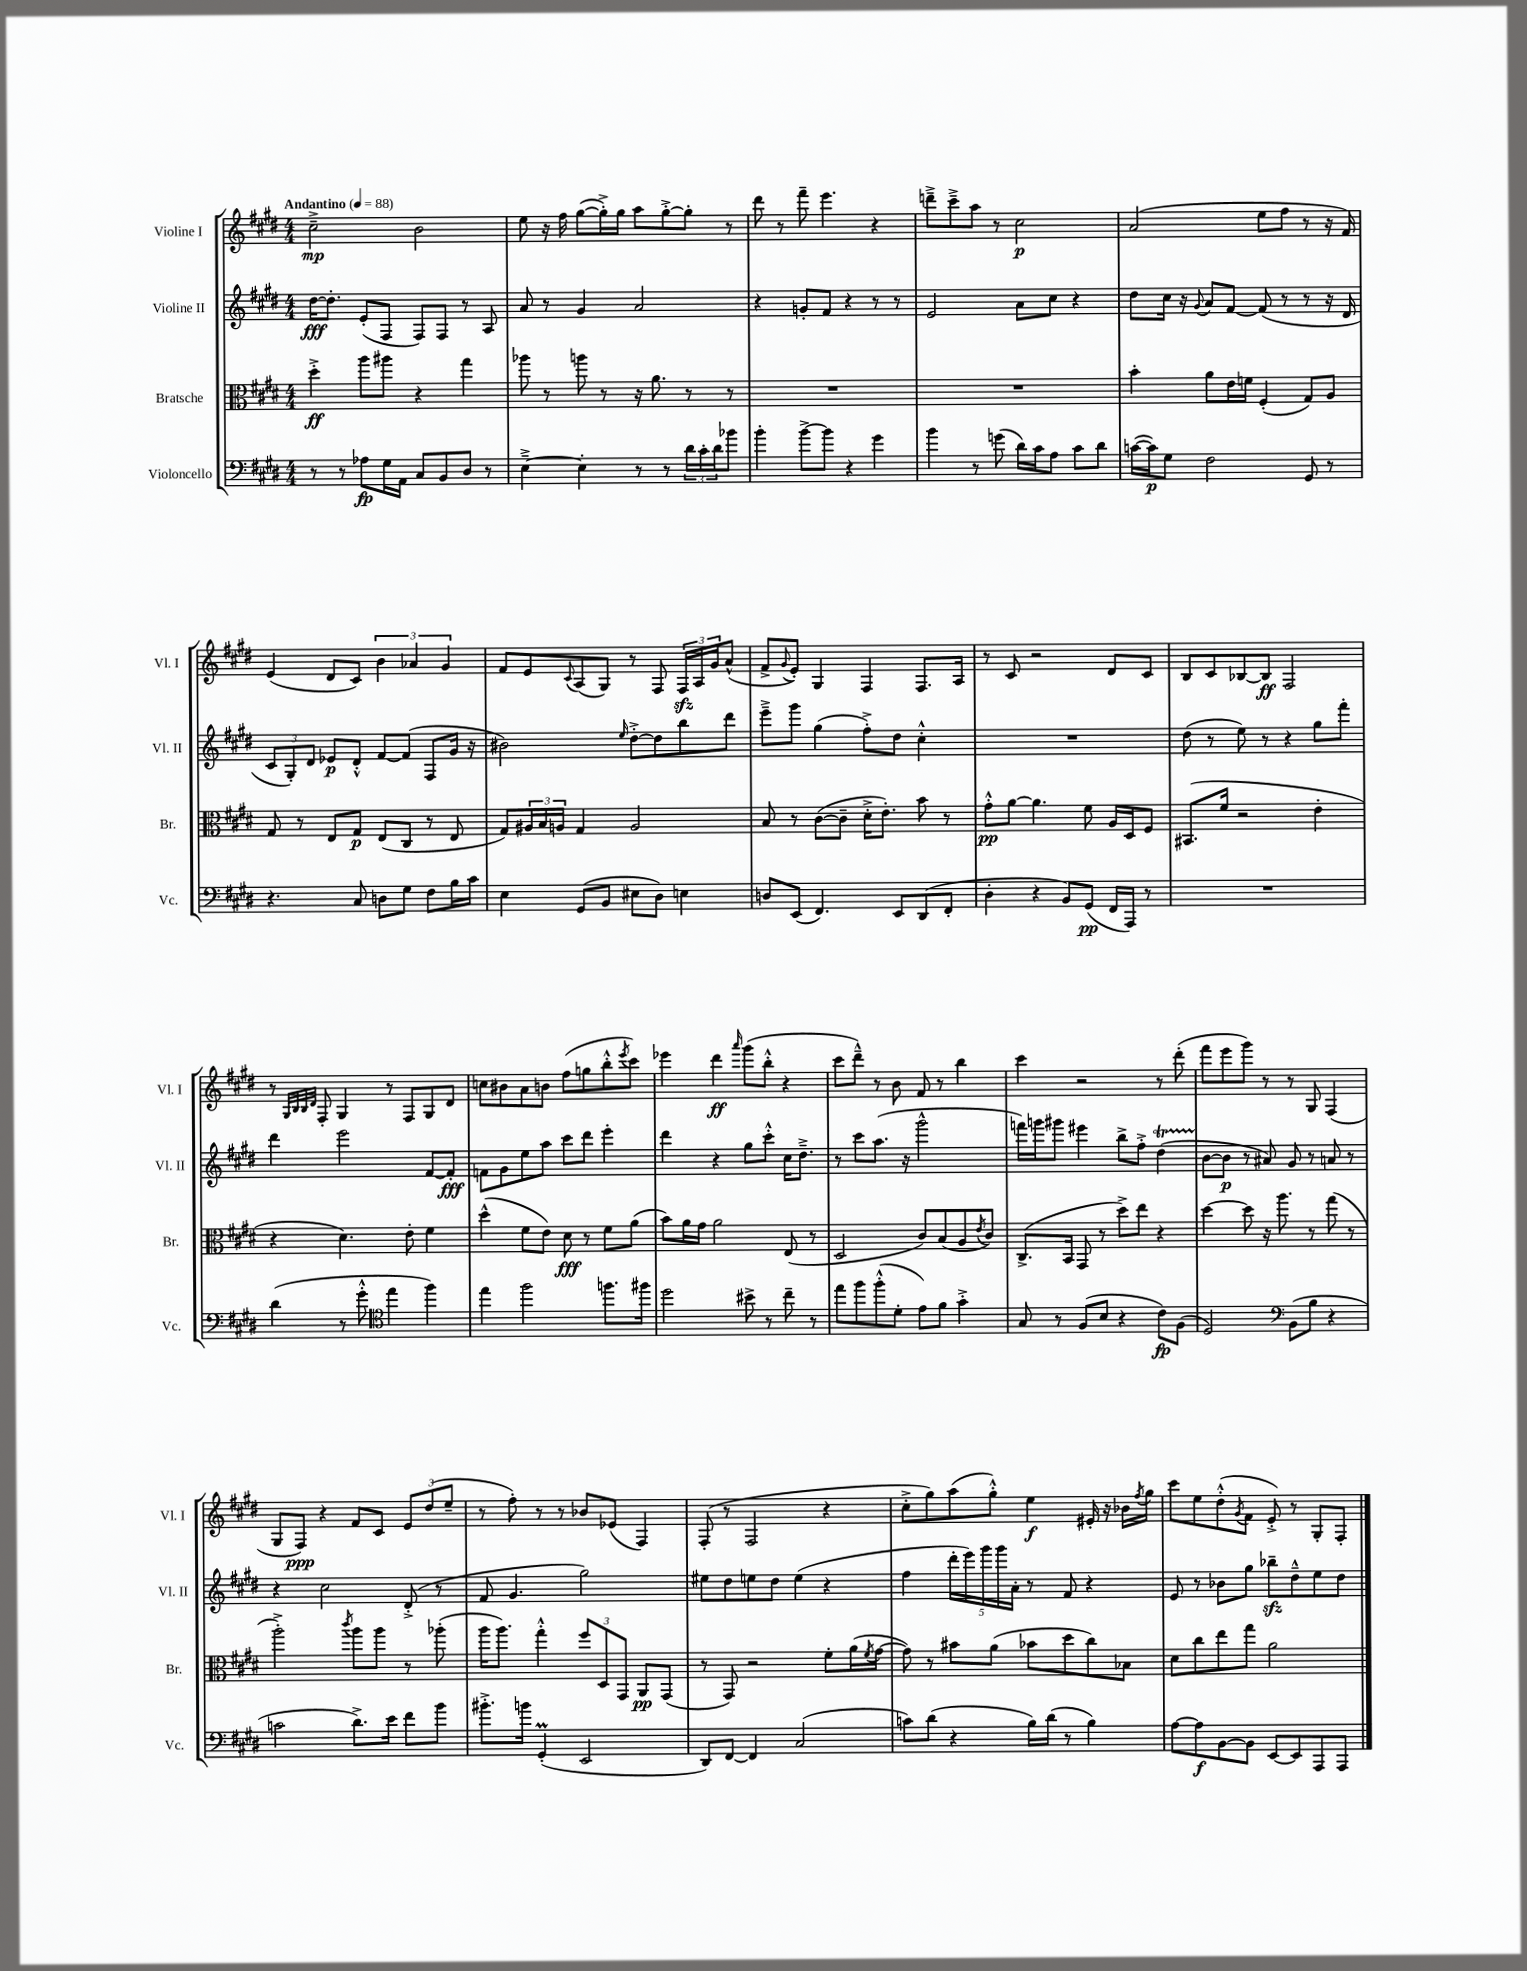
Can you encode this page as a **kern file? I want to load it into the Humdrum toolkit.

**kern	**dynam	**kern	**dynam	**kern	**dynam	**kern	**dynam
*part4	*part4	*part3	*part3	*part2	*part2	*part1	*part1
*staff4	*staff4	*staff3	*staff3	*staff2	*staff2	*staff1	*staff1
*I"Violoncello	*	*I"Bratsche	*	*I"Violine II	*	*I"Violine I	*
*I'Vc.	*	*I'Br.	*	*I'Vl. II	*	*I'Vl. I	*
*clefF4	*	*clefC3	*	*clefG2	*	*clefG2	*
*k[f#c#g#d#]	*	*k[f#c#g#d#]	*	*k[f#c#g#d#]	*	*k[f#c#g#d#]	*
*M4/4	*	*M4/4	*	*M4/4	*	*M4/4	*
*MM88	*	*MM88	*	*MM88	*	*MM88	*
=1	=1	=1	=1	=1	=1	=1	=1
!	!	!	!	!	!	!LO:TX:a:B:t=Andantino	!
8r	.	4dd#'^\	ff	[16dd#\KL	fff	2cc#~^\	mp
.	.	.	.	8.dd#'\J]	.	.	.
8r	.	.	.	.	.	.	.
8A-X\L	fp	8aa\L	.	(8e'/L	.	.	.
16G#\L	.	8aa#X\J	.	8F#/J	.	.	.
16AA\JJ	.	.	.	.	.	.	.
8C#/L	.	4r	.	8F#/L)	.	2b\	.
8BB/	.	.	.	8F#/J	.	.	.
8D#/J	.	4gg#\	.	8r	.	.	.
8r	.	.	.	8A/	.	.	.
=2	=2	=2	=2	=2	=2	=2	=2
[4E~^\	.	8aa-X\	.	8a/	.	8ee\	.
.	.	8r	.	8r	.	16r	.
.	.	.	.	.	.	16ff#\	.
4E'\]	.	8aan\	.	4g#/	.	([8gg#\L	.
.	.	8r	.	.	.	16gg#'^\L])	.
.	.	.	.	.	.	16gg#\JJ	.
8r	.	16r	.	2a/	.	8aa\L	.
.	.	8.a\	.	.	.	.	.
8r	.	.	.	.	.	[8gg#'^\	.
24d#\LL	.	8r	.	.	.	8gg#'\J]	.
24c#'\	.	.	.	.	.	.	.
24d#\J	.	.	.	.	.	.	.
8b-X\J	.	8r	.	.	.	8r	.
=3	=3	=3	=3	=3	=3	=3	=3
4b'\	.	1r	.	4r	.	8ddd#\	.
.	.	.	.	.	.	8r	.
[8b^\L	.	.	.	8gn'/L	.	8fff#~\	.
8b\J]	.	.	.	8f#/J	.	4.eee\	.
4r	.	.	.	4r	.	.	.
4g#\	.	.	.	8r	.	4r	.
.	.	.	.	8r	.	.	.
=4	=4	=4	=4	=4	=4	=4	=4
4b\	.	1r	.	2e/	.	8dddn~^\L	.
.	.	.	.	.	.	8ccc#~^\	.
8r	.	.	.	.	.	8aa\J	.
(8gn\	.	.	.	.	.	8r	.
16d#\LL)	.	.	.	8a\L	.	2cc#\	p
16c#\J	.	.	.	.	.	.	.
8A\J	.	.	.	8cc#\J	.	.	.
8c#\L	.	.	.	4r	.	.	.
8d#\J	.	.	.	.	.	.	.
=5	=5	=5	=5	=5	=5	=5	=5
([16cn\LL	.	4b'\	.	8dd#\L	.	(2a/	.
16c\J])	p	.	.	.	.	.	.
8G#\J	.	.	.	16cc#\Jk	.	.	.
.	.	.	.	16r	.	.	.
.	.	.	.	8qqg#/	.	.	.
2F#\	.	8a\L	.	8a/L	.	.	.
.	.	16e\L	.	[8f#/J	.	.	.
.	.	16fn\JJ	.	.	.	.	.
.	.	(4F#'/	.	(8f#/]	.	8ee\L	.
.	.	.	.	8r	.	8ff#\J	.
8GG#/	.	8G#/L)	.	8r	.	8r	.
8r	.	8A/J	.	16r	.	16r	.
.	.	.	.	16d#/	.	16f#/)	.
!!LO:LB:g=z
=6	=6	=6	=6	=6	=6	=6	=6
4.r	.	8G#/	.	12c#/L	.	(4e/	.
.	.	.	.	12G#'/)	.	.	.
.	.	8r	.	.	.	.	.
.	.	.	.	12d#/J	.	.	.
.	.	8E/L	.	8e-X/L	p	8d#/L	.
8C#/	.	8G#/J	p	8d#'^^/J	.	8c#/J)	.
8Dn\L	.	(8E/L	.	[8f#/L	.	6b\	.
8G#\J	.	8C#/J	.	(8f#/J]	.	.	.
.	.	.	.	.	.	6a-X/	.
8F#\L	.	8r	.	8F#/L	.	.	.
.	.	.	.	.	.	6g#/	.
16B\L	.	8E/	.	16g#/Jk	.	.	.
16c#\JJ	.	.	.	16r	.	.	.
=7	=7	=7	=7	=7	=7	=7	=7
4E\	.	8G#/L)	.	2b#X\)	.	8f#/L	.
.	.	24A#X/L	.	.	.	8e/	.
.	.	24B/	.	.	.	.	.
.	.	24An/JJ	.	.	.	.	.
.	.	.	.	.	.	8qqc#/	.
(8GG#/L	.	4G#/	.	.	.	(8A/	.
8BB/J	.	.	.	.	.	8G#/J)	.
.	.	.	.	16qqee/	.	.	.
8E#X\L	.	2A/	.	[8dd#'^\L	.	8r	.
8D#\J)	.	.	.	8dd#\]	.	8F#/	.
4En\	.	.	.	8bb\	.	24F#zz/LL	.
.	.	.	.	.	.	24A/	.
.	.	.	.	.	.	24g#/J	.
.	.	.	.	8ddd#\J	.	(8a^^/J	.
=8	=8	=8	=8	=8	=8	=8	=8
8Dn/L	.	8B/	.	8eee~^\L	.	8f#^/L	.
.	.	.	.	.	.	8qqg#/	.
(8EE/J	.	8r	.	8ggg#\J	.	8e'/J)	.
4.FF#/)	.	([8c#\L	.	(4gg#\	.	4G#/	.
.	.	8c#~\J]	.	.	.	.	.
.	.	16d#'^\KL	.	8ff#'^\L)	.	4F#/	.
.	.	8.e'\J)	.	.	.	.	.
8EE/L	.	.	.	8dd#\J	.	.	.
(8DD#/	.	8b\	.	4cc#'^^\	.	8.F#/L	.
8FF#'/J	.	8r	.	.	.	.	.
.	.	.	.	.	.	16A/Jk	.
=9	=9	=9	=9	=9	=9	=9	=9
4D#'\	.	8g#'^^\L	pp	1r	.	8r	.
.	.	[8a\J	.	.	.	8c#/	.
4r	.	4.a\]	.	.	.	2r	.
8BB/L)	.	.	.	.	.	.	.
(8GG#/J	pp	8f#\	.	.	.	.	.
16FF#/LL	.	16A/LL	.	.	.	8d#/L	.
16AAA/JJ)	.	16D#/J	.	.	.	.	.
8r	.	8F#/J	.	.	.	8c#/J	.
=10	=10	=10	=10	=10	=10	=10	=10
1r	.	(8.BB#X/L	.	(8dd#\	.	8B/L	.
.	.	.	.	8r	.	8c#/	.
.	.	16f#/Jk	.	.	.	.	.
.	.	2r	.	8ee\)	.	[8B-X/	.
.	.	.	.	8r	.	8B-/J]	ff
.	.	.	.	4r	.	2F#/	.
.	.	4e'\	.	8gg#\L	.	.	.
.	.	.	.	8fff#'\J	.	.	.
!!LO:LB:g=z
=11	=11	=11	=11	=11	=11	=11	=11
(4d#\	.	4r	.	4ddd#\	.	8r	.
.	.	.	.	.	.	32qqG#/LLL	.
.	.	.	.	.	.	32qqB/	.
.	.	.	.	.	.	32qqB/	.
.	.	.	.	.	.	32qqd#/JJJ	.
.	.	.	.	.	.	8F#'/	.
8r	.	4.d#\)	.	2eee\	.	4G#/	.
8g#'^^\	.	.	.	.	.	.	.
*clefC4	*	*	*	*	*	*	*
4ee\	.	.	.	.	.	8r	.
.	.	8e'\	.	.	.	8F#/L	.
4ff#\)	.	4f#\	.	[8f#/L	.	8G#/	.
.	.	.	.	8f#'/J]	fff	8d#/J	.
=12	=12	=12	=12	=12	=12	=12	=12
4ee\	.	(4dd#^^\	.	8fn\L	.	8ccn\L	.
.	.	.	.	8g#\	.	8b#X\	.
2ff#\	.	8f#\L	.	8ee\	.	8a\	.
.	.	8e\J)	.	8aa\J	.	8bn\J	.
.	.	8d#\	fff	8ccc#\L	.	(8ff#\L	.
.	.	8r	.	8ddd#\J	.	8ggn\	.
8.ffn\L	.	8f#\L	.	4eee'\	.	8bb'^^\	.
.	.	.	.	.	.	8qeee/	.
.	.	(8a\J	.	.	.	8ccc#\J)	.
16ff#X\Jk	.	.	.	.	.	.	.
=13	=13	=13	=13	=13	=13	=13	=13
2dd#\	.	8b\L)	.	4ddd#\	.	4eee-X\	.
.	.	16a\L	.	.	.	.	.
.	.	16g#\JJ	.	.	.	.	.
.	.	2a\	.	4r	.	4ddd#\	ff
.	.	.	.	.	.	16qqaaa/	.
8b#X^\	.	.	.	8gg#\L	.	(8ggg#\L	.
8r	.	.	.	8ccc#'^^\J	.	8bb'^^\J	.
8cc#~\	.	(8E/	.	16cc#\KL	.	4r	.
.	.	.	.	8.dd#~^\J	.	.	.
8r	.	8r	.	.	.	.	.
=14	=14	=14	=14	=14	=14	=14	=14
8ee\L	.	2D#/	.	8r	.	8ccc#\L	.
8ff#\	.	.	.	8ccc#\L	.	8ddd#~^^\J)	.
(8ff#'^^\	.	.	.	(8.aa\J	.	8r	.
8d#'\J	.	.	.	.	.	8b\	.
.	.	.	.	16r	.	.	.
8e\L)	.	8c#/L)	.	2ggg#^^\	.	8f#/	.
8f#\J	.	(8B/	.	.	.	8r	.
4g#'^\	.	8A/	.	.	.	4bb\	.
.	.	8qe/	.	.	.	.	.
.	.	8c#/J)	.	.	.	.	.
=15	=15	=15	=15	=15	=15	=15	=15
8G#/	.	(8.C#^/L	.	16fffn\LL)	.	4ccc#\	.
.	.	.	.	16gggn\J	.	.	.
8r	.	.	.	8ggg#X\J	.	.	.
.	.	16BB/Jk	.	.	.	.	.
(8F#/L	.	8GG#/	.	4eee#X\	.	2r	.
8B/J	.	8r	.	.	.	.	.
4r	.	8dd#^\L)	.	8bb^\L	.	.	.
.	.	8ee\J	.	8ff#'^\J	.	.	.
8c#\L)	fp	4r	.	(4dd#t\	.	8r	.
(8F#\J	.	.	.	.	.	(8ddd#'\	.
=16	=16	=16	=16	=16	=16	=16	=16
2D#/)	.	[4dd#\	.	[8b\L	.	8fff#\L	.
.	.	.	.	8b\J]	p	8eee\	.
.	.	8dd#\]	.	8r	.	8ggg#\J)	.
.	.	16r	.	8a#X/)	.	8r	.
.	.	8.aa\	.	.	.	.	.
*clefF4	*	*	*	*	*	*	*
(8BB\L	.	.	.	8g#/	.	8r	.
8B\J	.	8r	.	8r	.	8G#/	.
4r	.	(8gg#\	.	8an/	.	(4F#/	.
.	.	8r	.	8r	.	.	.
!!LO:LB:g=z
=17	=17	=17	=17	=17	=17	=17	=17
2cn\	.	2aa'^\)	.	4r	.	8G#/L	.
.	.	.	.	.	.	8F#/J)	ppp
.	.	.	.	2cc#\	.	4r	.
.	.	8qccc#/	.	.	.	.	.
8.d#^\L)	.	8aa\L	.	.	.	8f#/L	.
.	.	8aa\J	.	.	.	8c#/J	.
16e\Jk	.	.	.	.	.	.	.
8f#\L	.	8r	.	(8d#'^/	.	12e/L	.
.	.	.	.	.	.	(12dd#/	.
8b\J	.	(8aa-X'\	.	8r	.	.	.
.	.	.	.	.	.	12ee~/J	.
=18	=18	=18	=18	=18	=18	=18	=18
8.b#X'^\L	.	16aa\KL	.	8f#/	.	8r	.
.	.	8.aa\J)	.	.	.	.	.
.	.	.	.	4.g#/	.	8ff#'\)	.
16bn\Jk	.	.	.	.	.	.	.
(4GG#m'/	.	4gg#'^^\	.	.	.	8r	.
.	.	.	.	.	.	8r	.
2EE/	.	12ff#/L	.	2gg#\)	.	8b-X/L	.
.	.	12D#/	.	.	.	.	.
.	.	.	.	.	.	(8e-X/J	.
.	.	12GG#/J	.	.	.	.	.
.	.	8AA/L	pp	.	.	4F#/)	.
.	.	(8GG#/J	.	.	.	.	.
=19	=19	=19	=19	=19	=19	=19	=19
8DD#/L)	.	8r	.	8ee#X\L	.	(8F#'/	.
[8FF#/J	.	8GG#/)	.	8dd#\	.	8r	.
4FF#/]	.	2r	.	8een\	.	2F#/	.
.	.	.	.	8dd#\J	.	.	.
(2C#/	.	.	.	(4ee\	.	.	.
.	.	8f#'\L	.	4r	.	4r	.
.	.	(16a\L	.	.	.	.	.
.	.	8qf#/	.	.	.	.	.
.	.	[16g#\JJ	.	.	.	.	.
=20	=20	=20	=20	=20	=20	=20	=20
8cn\L)	.	8g#\])	.	4ff#\	.	8cc#'^\L	.
(8d#\J	.	8r	.	.	.	8gg#\)	.
4r	.	8b#X\L	.	20ddd#'\LL	.	(8aa\	.
.	.	.	.	20eee\)	.	.	.
.	.	.	.	20ggg#\	.	.	.
.	.	(8a\J	.	.	.	8gg#'^^\J)	.
.	.	.	.	20ggg#\	.	.	.
.	.	.	.	20a'\JJ	.	.	.
16B\LL)	.	8b-X\L	.	8r	.	4ee\	f
(16d#\JJ	.	.	.	.	.	.	.
8r	.	8dd#\	.	8f#/	.	.	.
4B\)	.	8cc#\)	.	4r	.	16e#X'/	.
.	.	.	.	.	.	16r	.
.	.	8B-X\J	.	.	.	16b-X\LL	.
.	.	.	.	.	.	8qff#/	.
.	.	.	.	.	.	16gg#\JJ	.
=21	=21	=21	=21	=21	=21	=21	=21
[8A\L	.	8d#\L	.	8e/	.	8ccc#\L	.
8A\]	f	8cc#\	.	8r	.	8ee\	.
[8BB\	.	8ee\	.	8b-X\L	.	(8dd#'^^\	.
.	.	.	.	.	.	8qg#/	.
8BB\J]	.	8gg#\J	.	8gg#\J	.	8f#\J	.
[8EE/L	.	2a\	.	8bb-Xzz~\L	.	8e'^/)	.
8EE/]	.	.	.	8dd#~^^\	.	8r	.
8AAA/	.	.	.	8ee\	.	8G#'/L	.
8AAA/J	.	.	.	8dd#\J	.	8F#'/J	.
==	==	==	==	==	==	==	==
*-	*-	*-	*-	*-	*-	*-	*-
